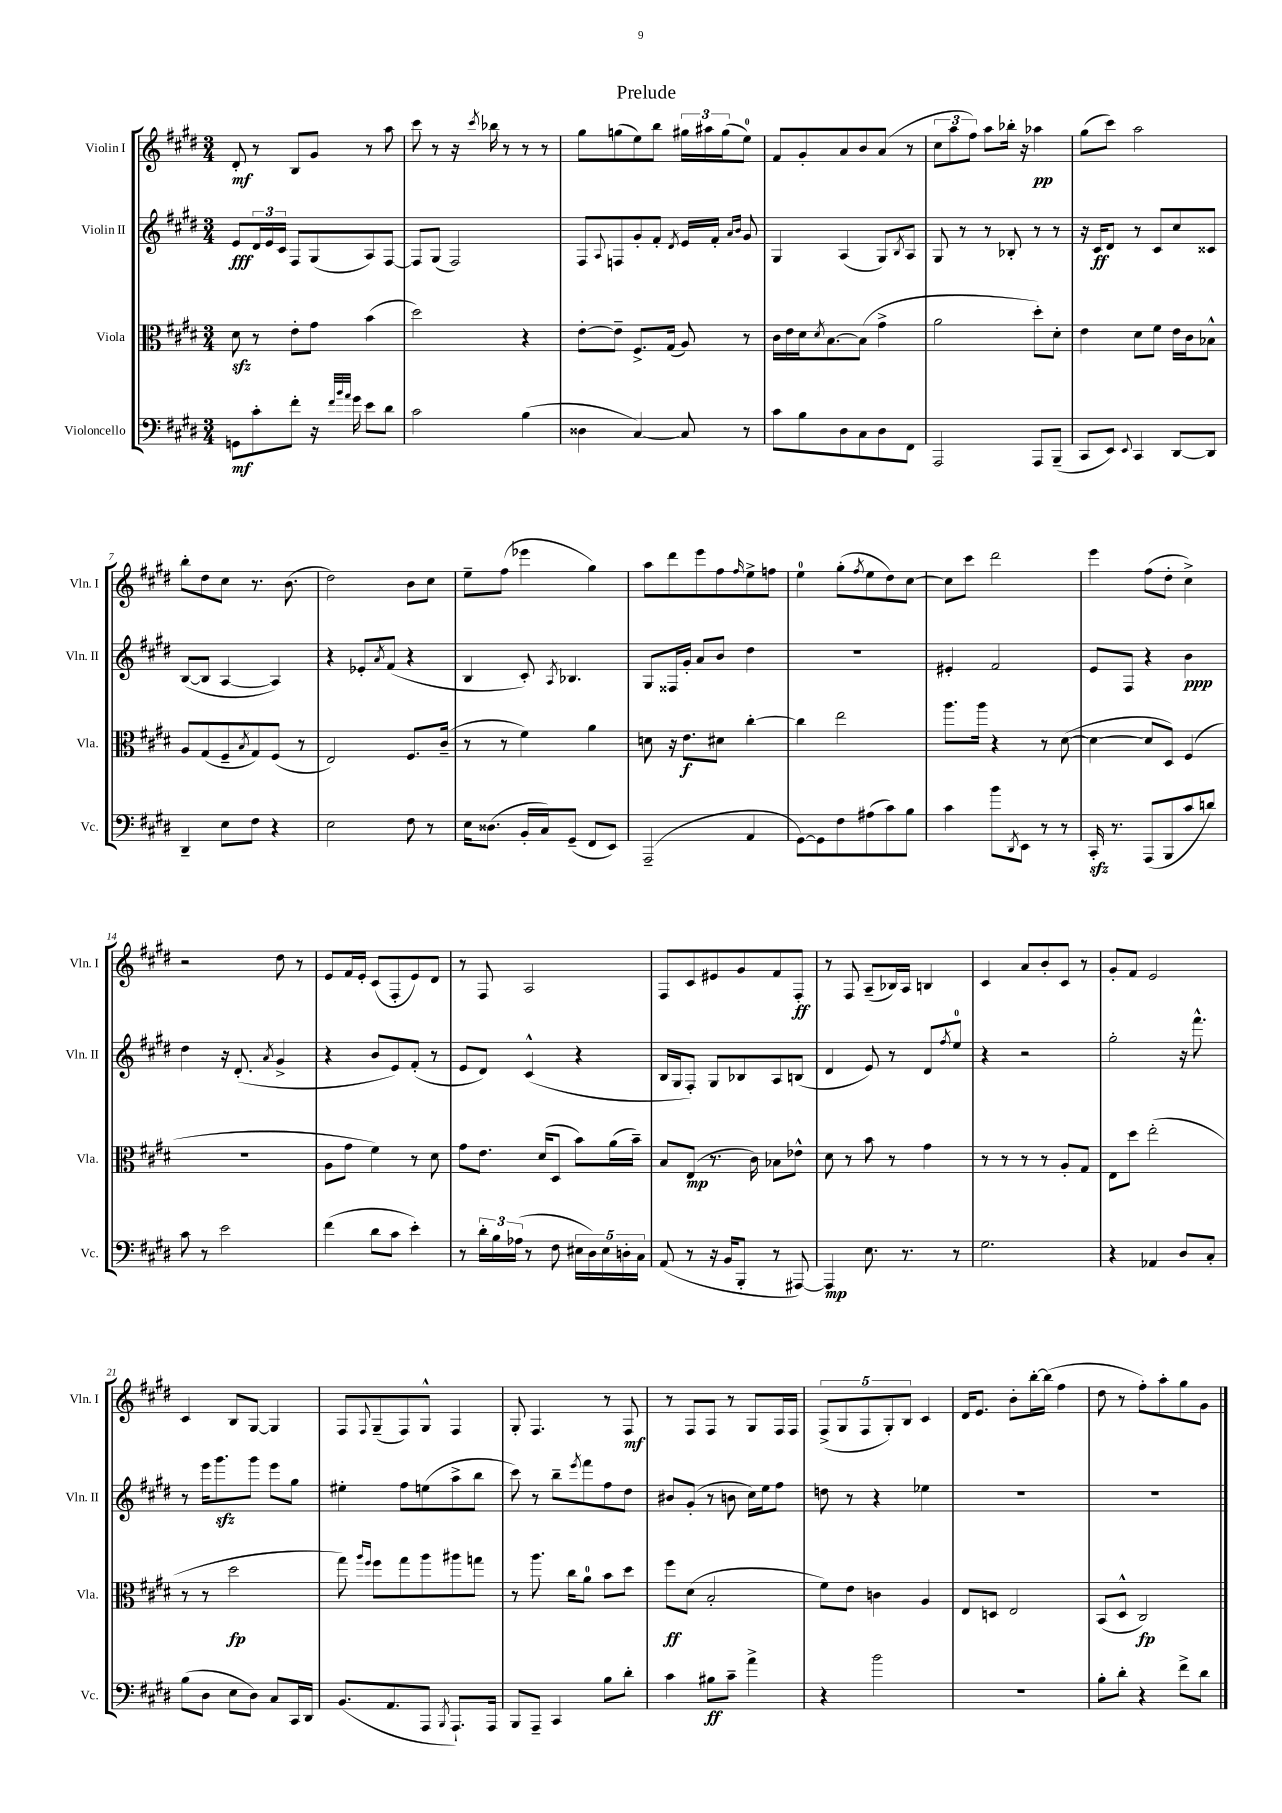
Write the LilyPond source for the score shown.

\header { title = "Prelude" }
<<
\new StaffGroup <<
\new Staff = "s0" \with { instrumentName = "Violin I" shortInstrumentName = "Vln. I" } {
    \clef treble \key e \major \numericTimeSignature \time 3/4
    dis'8-.\mf r8 b8 gis'8 r8 a''8 |
    cis'''8 r8 r16 \acciaccatura { cis'''8 } bes''16 r8 r8 r8 |
    gis''8 g''8( e''8) b''8 \tuplet 3/2 { gis''16 ais''16 gis''16( } e''8-0) |
    fis'8 gis'8-. a'8 b'8 a'8( r8 |
    \tuplet 3/2 { cis''8 a''8 fis''8) } a''8 bes''16-. r16 aes''4\pp |
    gis''8( cis'''8) a''2 |
    b''8-. dis''8 cis''8 r8. b'8.( |
    dis''2) b'8 cis''8 |
    e''8-- fis''8( ees'''4 gis''4) |
    a''8 dis'''8 e'''8 fis''8 \grace { fis''16 } e''8-> f''8 |
    e''4-0 gis''8-.( \acciaccatura { fis''8 } e''8 dis''8) cis''8~ |
    cis''8 cis'''8 dis'''2 |
    e'''4 fis''8( dis''8-. cis''4->) |
    r2 dis''8 r8 |
    e'8 fis'16 e'16-. cis'8( fis8-. e'8) dis'8 |
    r8 fis8 a2 |
    fis8 cis'8 eis'8 gis'8 fis'8 fis8-.\ff |
    r8 fis8 a8--( bes16) a16 b4 |
    cis'4 a'8 b'8-. cis'8 r8 |
    gis'8-. fis'8 e'2 |
    cis'4 b8 gis8~ gis4 |
    fis8 \appoggiatura { fis8 } gis8--( fis8) gis8-^ fis4 |
    gis8-. fis4. r8 fis8\mf |
    r8 fis8 fis8 r8 gis8 fis16 fis16 |
    \tuplet 5/4 { fis8->( gis8 fis8 gis8-.) b8 } cis'4 |
    dis'16 e'8. b'8-. b''16~-. b''16( fis''4 |
    dis''8 r8 fis''8-.) a''8-. gis''8 gis'8 \bar "|." |
}
\new Staff = "s1" \with { instrumentName = "Violin II" shortInstrumentName = "Vln. II" } {
    \clef treble \key e \major \numericTimeSignature \time 3/4
    e'8\fff \tuplet 3/2 { dis'16 e'16 cis'16 } fis8 gis8( a8) fis8~ |
    fis8 gis8( fis2) |
    fis8 \appoggiatura { a8 } f8 gis'8-. fis'8-. \acciaccatura { dis'8 } e'16 fis'16-. \grace { a'16 b'16 } gis'8 |
    gis4 a4( gis8) \acciaccatura { b8 } a8 |
    gis8 r8 r8 bes8-. r8 r8 |
    r16 cis'16\ff dis'8 r8 cis'8 cis''8 cisis'8 |
    b8~( b8 a4~ a4) |
    r4 ees'8-. \acciaccatura { a'8 } fis'8( r4 |
    b4 cis'8-.) \acciaccatura { a8 } bes4. |
    gis8 fisis16 gis'16-. a'8 b'8 dis''4 |
    R2. |
    eis'4-. fis'2 |
    e'8 fis8 r4 b'4\ppp |
    dis''4 r16 dis'8.-.( \acciaccatura { a'8 } gis'4-> |
    r4 b'8 e'8) fis'8-.( r8 |
    e'8 dis'8) cis'4-^( r4 |
    b16 gis16 fis8-.) gis8 bes8 a8 b8( |
    dis'4 e'8) r8 dis'8 \acciaccatura { fis''8 } e''8-0 |
    r4 r2 |
    gis''2-. r16 fis'''8.-^ |
    r8 e'''16 gis'''8.\sfz gis'''8 e'''8 gis''8 |
    eis''4-. fis''8 e''8( a''8-> b''8 |
    cis'''8) r8 b''8-- \acciaccatura { e'''8 } fis'''8 fis''8 dis''8 |
    bis'8 gis'8-.( r8 b'8 cis''16) e''16 fis''8 |
    d''8 r8 r4 ees''4 |
    R2. |
    R2. \bar "|." |
}
\new Staff = "s2" \with { instrumentName = "Viola" shortInstrumentName = "Vla." } {
    \clef alto \key e \major \numericTimeSignature \time 3/4
    dis'8\sfz r8 e'8-. gis'8 b'4( |
    dis''2) r4 |
    e'8~-. e'8-- fis8.-> gis16( a8) r8 |
    cis'16 e'16 dis'16 \acciaccatura { dis'8 } b8.~ b8( gis'4-> |
    a'2 dis''8-.) dis'8-. |
    e'4 dis'8 fis'8 e'16 cis'16 bes8-^ |
    a8 gis8( fis8-- \acciaccatura { b8 } gis8) fis8( r8 |
    e2) fis8. cis'16--( |
    r8 r8 fis'4) a'4 |
    d'8 r16 e'8.\f dis'8 cis''4~-. |
    cis''4 e''2 |
    a''8. a''16 r4 r8 dis'8~( |
    dis'4~ dis'8 dis8) fis4( |
    R2. |
    a8 gis'8 fis'4) r8 dis'8 |
    gis'8 e'8. dis'16( dis8 b'8) a'16( b'16--) |
    b8 e8\mp( r8. cis'16) bes8 ees'8-^ |
    dis'8 r8 b'8 r8 gis'4 |
    r8 r8 r8 r8 a8-. gis8 |
    e8 dis''8 e''2-.( |
    r8 r8 dis''2\fp |
    gis''8) \grace { a''16 fis''16 } fis''8 gis''8 a''8 ais''8 g''8 |
    r8 a''8. cis''16 a'8-0 b'8 dis''8 |
    fis''8\ff dis'8( b2-. |
    fis'8) e'8 c'4 a4 |
    e8 d8 e2 |
    b,8( dis8-^ cis2\fp) \bar "|." |
}
\new Staff = "s3" \with { instrumentName = "Violoncello" shortInstrumentName = "Vc." } {
    \clef bass \key e \major \numericTimeSignature \time 3/4
    g,8\mf cis'8-. fis'8-. r16 \grace { fis'32 b'32 a'32 } gis'16 e'8 dis'8 |
    cis'2 b4( |
    disis4 cis4~) cis8 r8 |
    cis'8 b8 dis8 cis8 dis8 fis,8 |
    a,,2 a,,8 b,,8--( |
    cis,8 e,8) \appoggiatura { e,8 } cis,4 dis,8~ dis,8 |
    dis,4-- e8 fis8 r4 |
    e2 fis8 r8 |
    e16 disis8.( b,16-. cis16) gis,8--( fis,8 e,8) |
    a,,2--( a,4 |
    gis,8~) gis,8 fis8 ais8( cis'8) b8 |
    cis'4 b'8 \acciaccatura { dis,8 } e,8 r8 r8 |
    cis,16-.\sfz r8. a,,8( b,,8 cis'8 d'8) |
    cis'8 r8 e'2 |
    fis'4( dis'8 cis'8 e'4-.) |
    r8 \tuplet 3/2 { dis'16-. b16 aes16( } r8 fis8 \tuplet 5/4 { eis16 dis16) eis16 d16-. cis16 } |
    a,8( r8 r16 b,16 b,,8-. r8 ais,,8~) |
    ais,,4\mp e8. r8. r8 |
    gis2. |
    r4 aes,4 dis8 cis8-. |
    b8( dis8 e8 dis8) cis8 cis,16 dis,16 |
    b,8.( a,8. a,,8 \acciaccatura { b,,8 } a,,8.-!) a,,16 |
    b,,8 a,,8-- cis,4 b8 dis'8-. |
    cis'4 bis8\ff cis'8-- a'4-> |
    r4 b'2 |
    R2. |
    b8-. dis'8-. r4 fis'8-> dis'8 \bar "|." |
}
>>
>>
